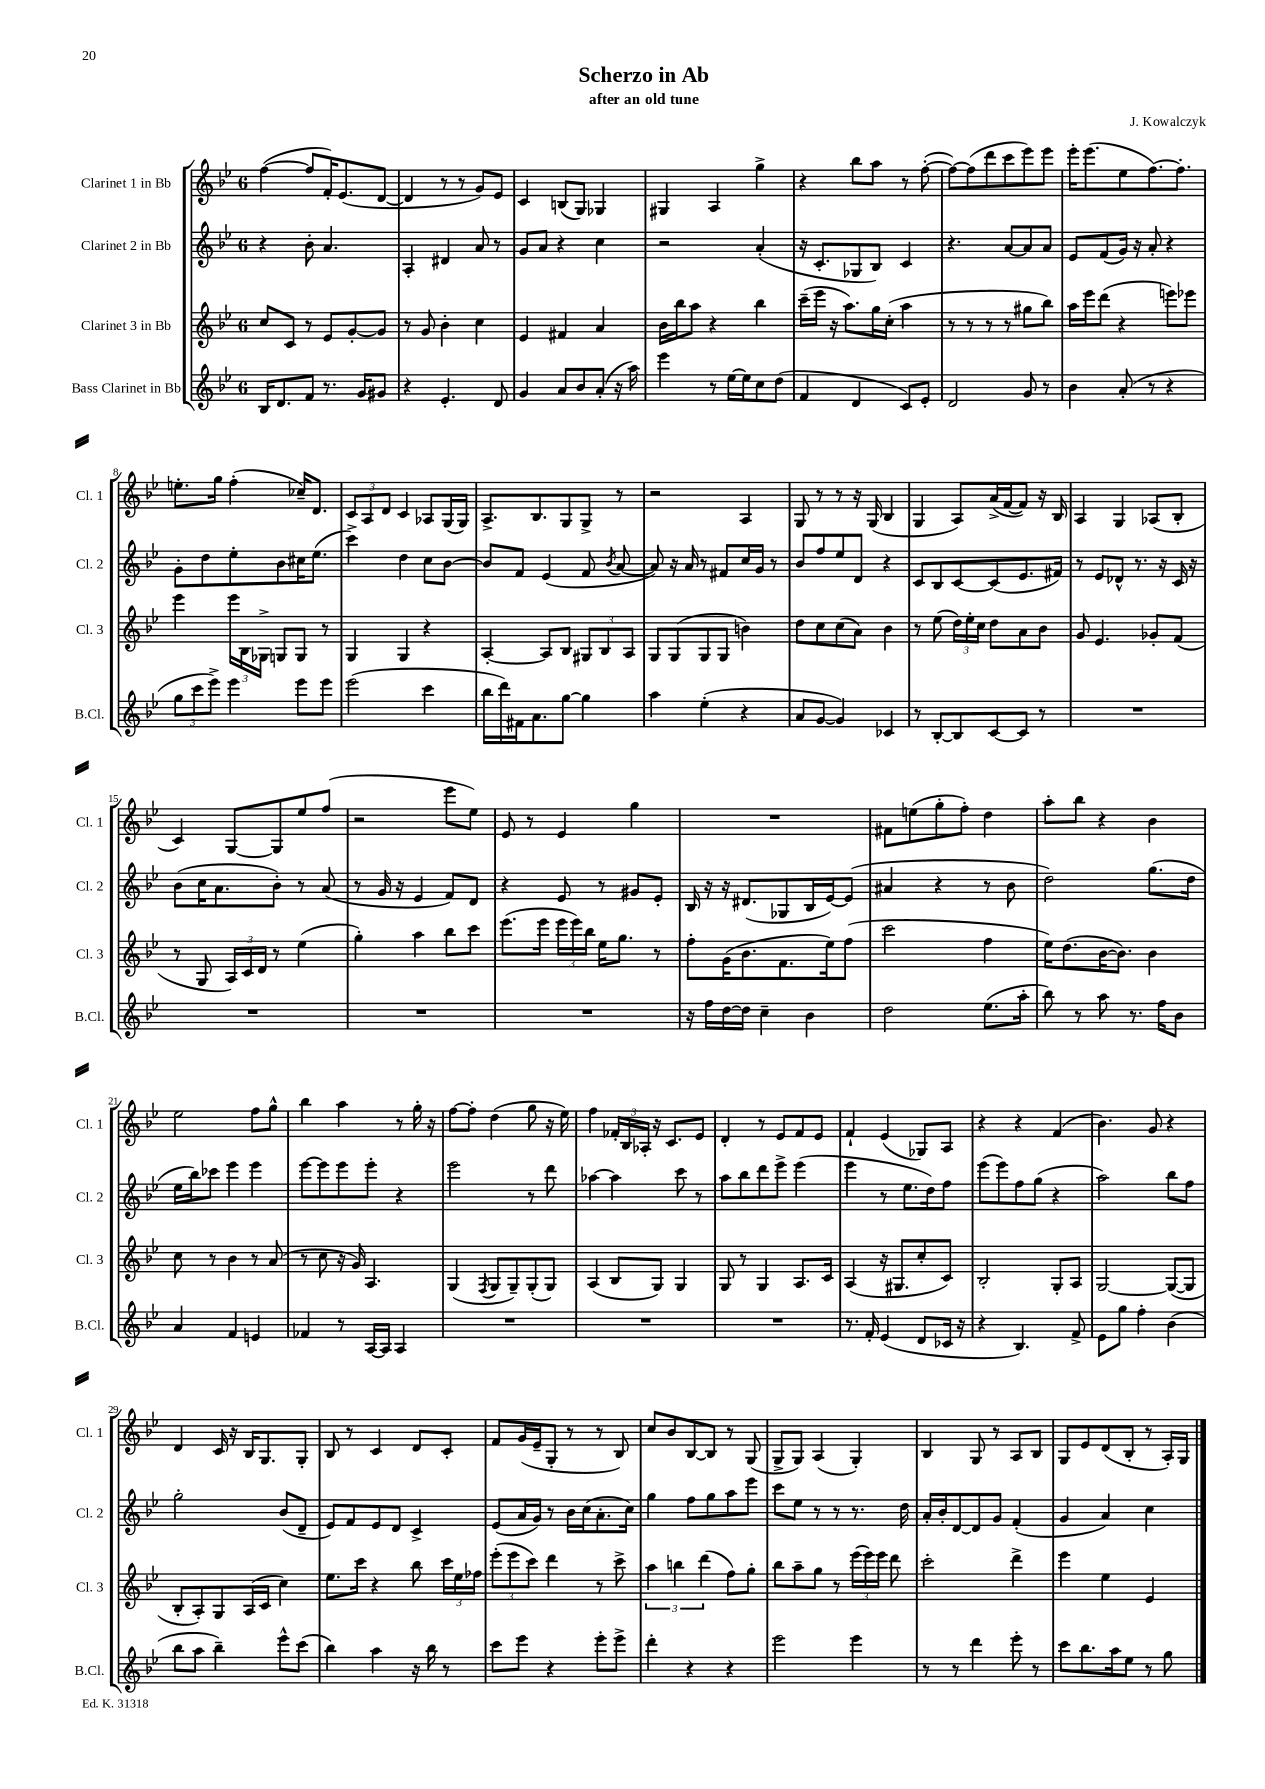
\header { title = "Scherzo in Ab" composer = "J. Kowalczyk" subtitle = "after an old tune" }
<<
\new StaffGroup <<
\new Staff = "s0" \with { instrumentName = "Clarinet 1 in Bb" shortInstrumentName = "Cl. 1" } {
    \clef treble \key bes \major \once \override Staff.TimeSignature.style = #'single-digit \time 6/8
    \autoBeamOff f''4~( f''8[ f'16-.) ees'8.( d'8]~ |
    d'4 r8 r8 g'8[) ees'8] |
    c'4 b8[( g8]) ges4 |
    gis4 a4 g''4-> |
    r4 bes''8[ a''8] r8 f''8~-.( |
    f''8[~) f''8( d'''8 c'''8 ees'''8) ees'''8] |
    ees'''16[-. ees'''8.( ees''8 f''8.~) f''8.]-. |
    e''8.[-. g''16] f''4-.( ces''16[--) d'8.] |
    \tuplet 3/2 { c'8[ a8 d'8] } c'4 aes8[ g16( g16]) |
    a8.[-> bes8. g8 g8]-> r8 |
    r2 a4 |
    g8 r8 r8 r16 g16( bes4 |
    g4 a8[) a'16->( f'16~ f'8]) r16 bes16 |
    a4 g4 aes8[( bes8]-. |
    c'4) g8[~ g8 ees''8 f''8]( |
    r2 ees'''8[ ees''8]) |
    ees'8 r8 ees'4 g''4 |
    R2. |
    fis'8[ e''8( g''8-. f''8]-.) d''4 |
    a''8[-. bes''8] r4 bes'4 |
    ees''2 f''8[ g''8]-^ |
    bes''4 a''4 r8 g''16-. r16 |
    f''8[~ f''8]-. d''4( g''8 r16 ees''16) |
    f''4 \tuplet 3/2 { fes'16[-. bes16 aes16]-. } r16 c'8.[ ees'8] |
    d'4-. r8 ees'8[ f'8 ees'8] |
    f'4-! ees'4( ges8[) a8] |
    r4 r4 f'4( |
    bes'4.) g'8 r4 |
    d'4 c'16 r16 bes16[ g8. g8]-. |
    bes8 r8 c'4 d'8[ c'8]-. |
    f'8[ g'16( ees'16-- g8]-. r8 r8 bes8) |
    c''8[ bes'8 bes8~ bes8] r8 g8( |
    g8[-> g8]) a4( g4-.) |
    bes4 g8 r8 a8[ bes8] |
    g8[ ees'8 d'8( bes8]-. r8 a16[-.) g16] \bar "|." |
}
\new Staff = "s1" \with { instrumentName = "Clarinet 2 in Bb" shortInstrumentName = "Cl. 2" } {
    \clef treble \key bes \major \once \override Staff.TimeSignature.style = #'single-digit \time 6/8
    \autoBeamOff r4 bes'8-. a'4. |
    a4-. dis'4 a'8 r8 |
    g'8[ a'8] r4 c''4 |
    r2 a'4-.( |
    r16 c'8.[-. ges8 bes8]) c'4 |
    r4. a'8[~ a'8 a'8] |
    ees'8[ f'8( g'16]) r16 a'8-. r4 |
    g'8[-. d''8 ees''8-. bes'8 cis''16 ees''8.]( |
    c'''4->) d''4 c''8[ bes'8]~ |
    bes'8[ f'8] ees'4( f'8 \acciaccatura { bes'8 } a'8~ |
    a'8) r16 a'16 r8 fis'8[ c''16 g'16] r8 |
    bes'8[ f''8 ees''8 d'8] r4 |
    c'8[ bes8 c'8~ c'8( ees'8. fis'16]) |
    r8 ees'8[ des'8]-^ r8. r16 c'16 r16 |
    bes'8[( c''16 a'8. bes'8]-.) r8 a'8( |
    r8 g'16 r16 ees'4 f'8[) d'8] |
    r4 ees'8 r8 gis'8[ ees'8]-. |
    bes16 r16 r16 dis'8.[( ges8 bes16 ees'16~) ees'8]( |
    ais'4 r4 r8 bes'8 |
    d''2) g''8.[( d''16] |
    ees''16[ bes''16) ces'''8] ees'''4 ees'''4 |
    ees'''8[~ ees'''8 ees'''8 ees'''8]-. r4 |
    ees'''2 r8 d'''8 |
    aes''4~ aes''4 c'''8 r8 |
    a''8[ bes''8 d'''8 ees'''8]-> ees'''4( |
    ees'''4 r8 ees''8.[ d''16) f''8] |
    ees'''8[( ees'''8) f''8 g''8]( r4 |
    a''2) bes''8[ f''8] |
    g''2-. bes'8[( d'8]-- |
    ees'8[) f'8 ees'8 d'8] c'4-> |
    ees'8[( a'16 g'16]) r8 bes'16[ c''16( a'8.-. c''16]) |
    g''4 f''8[ g''8 a''8 ees'''8] |
    c'''8[ ees''8] r8 r8 r8. d''16 |
    a'16[-. bes'16-. d'8~ d'8 g'8] f'4-.( |
    g'4 a'4) c''4 \bar "|." |
}
\new Staff = "s2" \with { instrumentName = "Clarinet 3 in Bb" shortInstrumentName = "Cl. 3" } {
    \clef treble \key bes \major \once \override Staff.TimeSignature.style = #'single-digit \time 6/8
    \autoBeamOff c''8[ c'8] r8 ees'8[ g'8~-. g'8] |
    r8 g'8 bes'4-. c''4 |
    ees'4 fis'4 a'4 |
    bes'16[ bes''16 a''8] r4 bes''4 |
    c'''16[--( ees'''16] r16 a''8.[) g''16 c''16]-.( a''4 |
    r8 r8 r8 r8 gis''8[ bes''8]) |
    a''16[ ees'''16 d'''8]( r4 e'''8[) ees'''8] |
    ees'''4 \tuplet 3/2 { ees'''16[ bes16 ges16]-> } g8[ g8] r8 |
    g4 g4 r4 |
    a4~-. a8[ bes8] \tuplet 3/2 { gis8[ bes8 a8] } |
    g8[ g8( g8 g8] b'4) |
    d''8[ c''8 c''8( a'8]) bes'4 |
    r8 ees''8( \tuplet 3/2 { d''16[) ees''16-. c''16] } d''8[ a'8 bes'8] |
    g'8 ees'4. ges'8[-. f'8]( |
    r8 g8 \tuplet 3/2 { a16[) c'16 d'16] } r8 ees''4( |
    g''4-.) a''4 bes''8[ c'''8] |
    ees'''8.[( ees'''16] \tuplet 3/2 { ees'''16[ ees'''16) bes''16] } ees''16[ g''8.] r8 |
    f''8[-. g'16( bes'8. f'8. ees''16) f''8]( |
    c'''2 f''4 |
    ees''16[) d''8.( bes'16~ bes'8.]) bes'4 |
    c''8 r8 bes'4 r8 a'8( |
    r8 c''8 r16 g'16) a4. |
    g4( \acciaccatura { f8 } g8[ g8--) g8-.( g8]) |
    a4( bes8[ g8]) g4 |
    g8 r8 g4 a8.[ c'16] |
    a4( r16 gis8.[ c''8-. c'8]) |
    bes2-. g8[-. a8] |
    g2~ g8[~( g8] |
    bes8[-. a8-.) g8 a16( c'16] c''4) |
    ees''8.[ c'''16] r4 bes''8 \tuplet 3/2 { c'''16[ ees''16 fes''16] } |
    \tuplet 3/2 { ees'''8[-.( ees'''8 c'''8]) } d'''4 r8 c'''8-> |
    \tuplet 3/2 { a''4 b''4 d'''4( } f''8[) g''8]-. |
    bes''8[ a''8-- g''8] r8 \tuplet 3/2 { ees'''16[( ees'''16) ees'''16] } d'''8 |
    c'''2-. d'''4-> |
    ees'''4 ees''4 ees'4 \bar "|." |
}
\new Staff = "s3" \with { instrumentName = "Bass Clarinet in Bb" shortInstrumentName = "B.Cl." } {
    \clef treble \key bes \major \once \override Staff.TimeSignature.style = #'single-digit \time 6/8
    \autoBeamOff bes16[ d'8. f'8] r8. g'16[ gis'8] |
    r4 ees'4.-. d'8 |
    g'4 a'8[ bes'8 a'8]-.( r16 a''16) |
    ees'''4 r8 ees''16[~ ees''16 c''8 d''8]( |
    f'4 d'4 c'8[) ees'8]-. |
    d'2 g'8 r8 |
    bes'4 a'8-.( r8 r4 |
    \tuplet 3/2 { g''8[ c'''8 ees'''8]->) } ees'''4 ees'''8[ ees'''8] |
    ees'''2( c'''4 |
    bes''16[ d'''16) fis'16 a'8. g''8]~ g''4 |
    a''4 ees''4-.( r4 |
    a'8[ g'8]~ g'4) ces'4 |
    r8 bes8[~-. bes8 c'8~ c'8] r8 |
    R2. |
    R2. |
    R2. |
    R2. |
    r16 f''16[ d''16~ d''16] c''4-- bes'4 |
    d''2 ees''8.[( a''16]-. |
    bes''8) r8 a''8 r8. f''16[ bes'8] |
    a'4 f'4 e'4 |
    fes'4 r8 a16[~ a16] a4 |
    R2. |
    R2. |
    R2. |
    r8. f'16-. ees'4( d'8[ ces'16] r16 |
    r4 bes4.) f'8-> |
    ees'8[ g''8] f''4-. bes'4( |
    bes''8[ a''8] bes''4--) ees'''8[-^ c'''8]( |
    bes''4) a''4 r16 bes''16 r8 |
    c'''8[ ees'''8] r4 ees'''8[-. ees'''8]-> |
    d'''4-. r4 r4 |
    ees'''2 ees'''4 |
    r8 r8 d'''4 ees'''8-. r8 |
    c'''8[ bes''8. a''16 ees''8] r8 g''8 \bar "|." |
}
>>
>>
